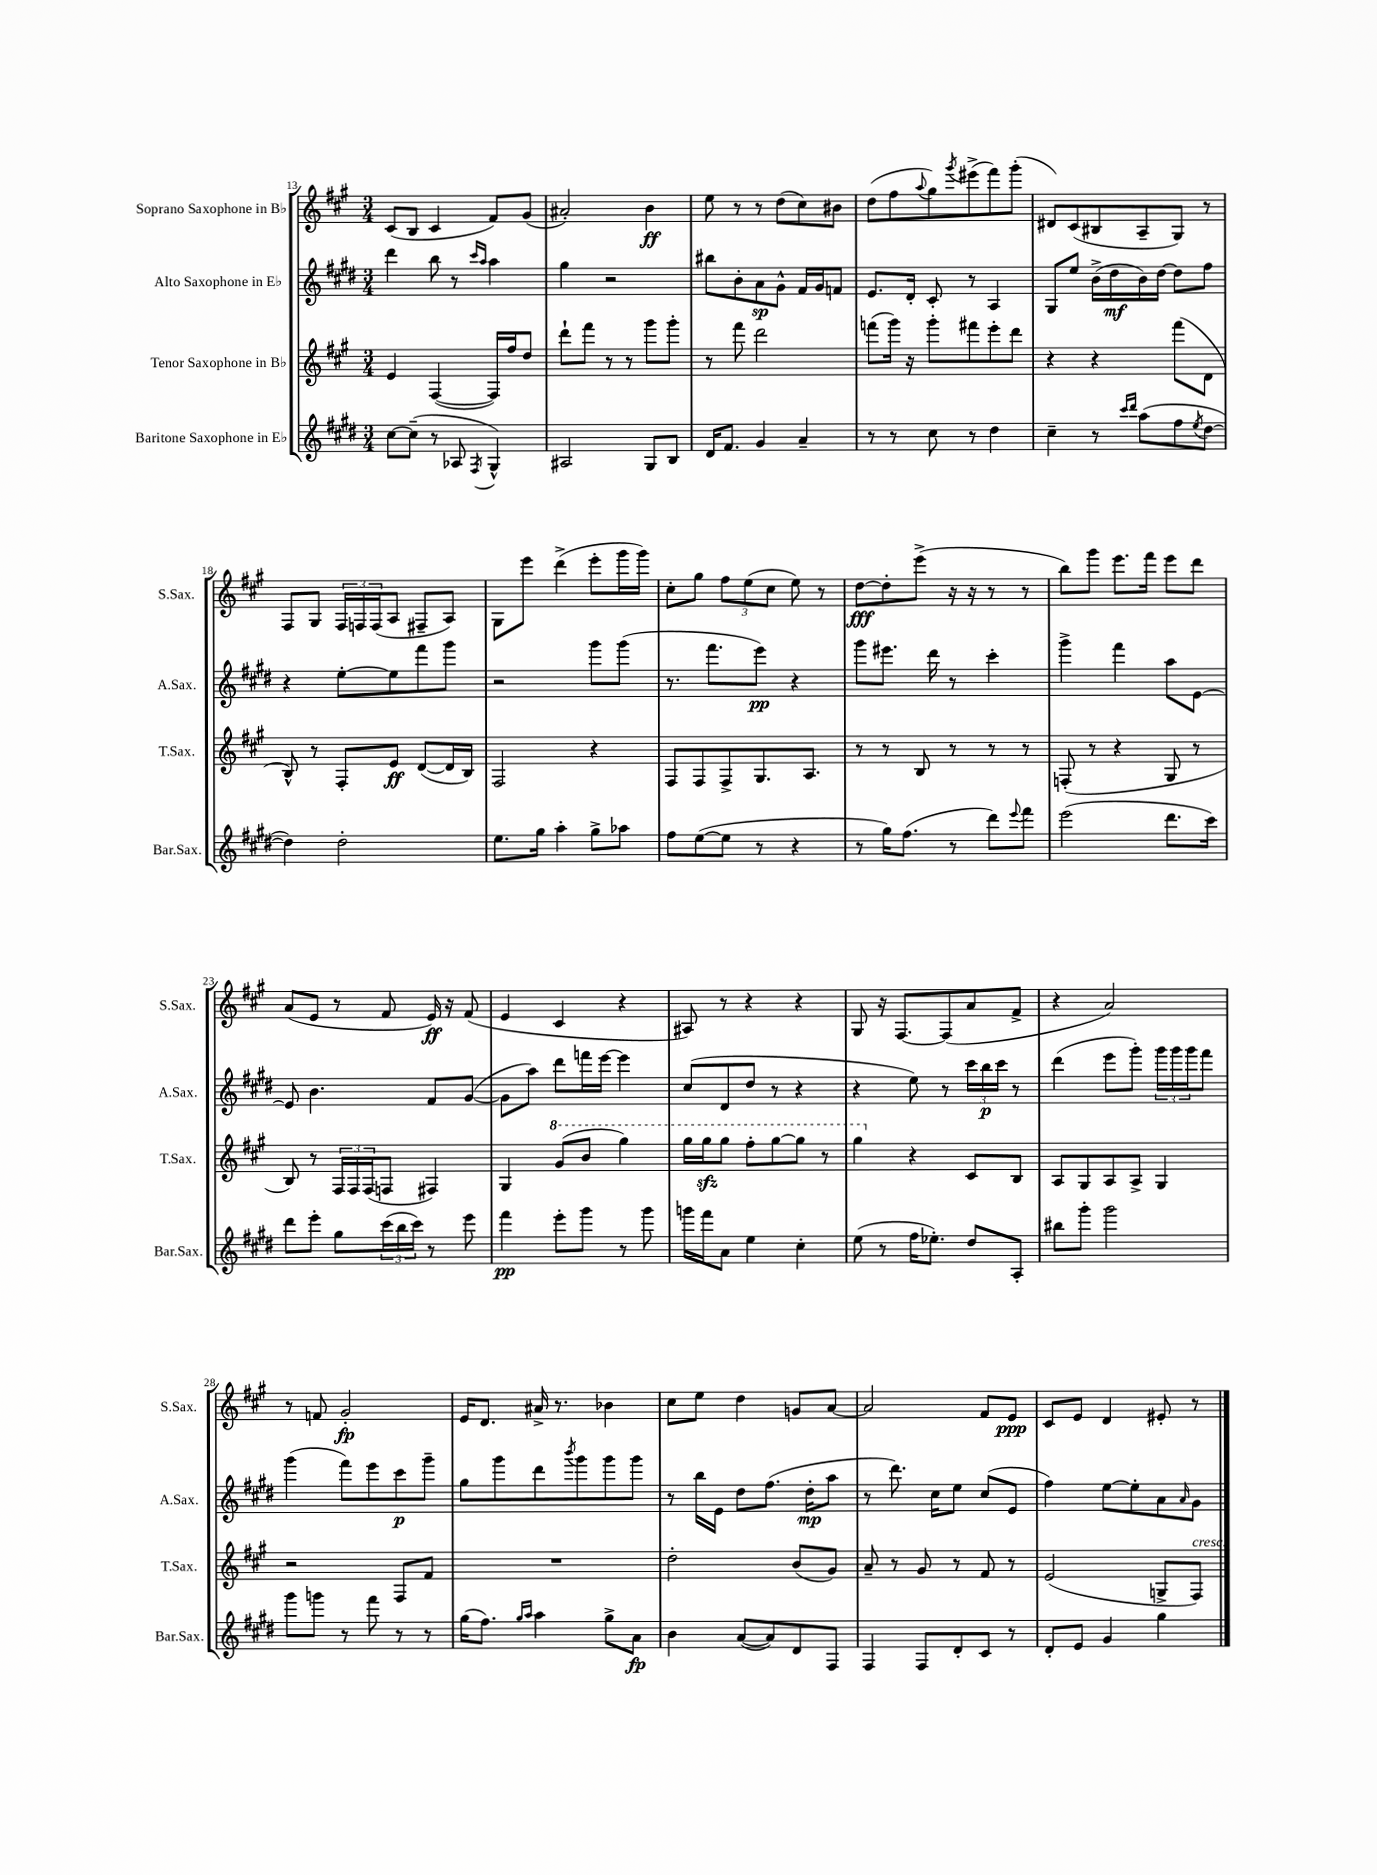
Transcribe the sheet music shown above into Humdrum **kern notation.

**kern	**dynam	**kern	**dynam	**kern	**dynam	**kern	**dynam
*part4	*part4	*part3	*part3	*part2	*part2	*part1	*part1
*staff4	*staff4	*staff3	*staff3	*staff2	*staff2	*staff1	*staff1
*I"Baritone Saxophone in E♭	*	*I"Tenor Saxophone in B♭	*	*I"Alto Saxophone in E♭	*	*I"Soprano Saxophone in B♭	*
*I'Bar.Sax.	*	*I'T.Sax.	*	*I'A.Sax.	*	*I'S.Sax.	*
*clefG2	*	*clefG2	*	*clefG2	*	*clefG2	*
*k[f#c#g#d#]	*	*k[f#c#g#]	*	*k[f#c#g#d#]	*	*k[f#c#g#]	*
*M3/4	*	*M3/4	*	*M3/4	*	*M3/4	*
=13	=13	=13	=13	=13	=13	=13	=13
[8cc#\L	.	4e/	.	4ddd#\	.	(8c#/L	.
(8cc#~\J]	.	.	.	.	.	8B/J	.
8r	.	([4F#/	.	8bb\	.	4c#/	.
8A-X/	.	.	.	8r	.	.	.
.	.	.	.	16qqccc#/LL	.	.	.
8qF#/	.	.	.	16qqaa/JJ	.	.	.
4G#^^/)	.	16F#/LL])	.	4aa\	.	8f#/L)	.
.	.	16ff#/J	.	.	.	.	.
.	.	8dd/J	.	.	.	(8g#/J	.
=14	=14	=14	=14	=14	=14	=14	=14
2A#X/	.	8ddd`\L	.	4gg#\	.	2a#X'/)	.
.	.	8fff#\J	.	.	.	.	.
.	.	8r	.	2r	.	.	.
.	.	8r	.	.	.	.	.
8G#/L	.	8ggg#\L	.	.	.	4b\	ff
8B/J	.	8ggg#'\J	.	.	.	.	.
=15	=15	=15	=15	=15	=15	=15	=15
16d#/KL	.	8r	.	8bb#X\L	.	8ee\	.
8.f#/J	.	.	.	.	.	.	.
.	.	8fff#\	.	8b'\	.	8r	.
4g#/	.	2ddd\	.	8a\	sp	8r	.
.	.	.	.	8g#^^\J	.	(8dd\L	.
4a~/	.	.	.	16f#/LL	.	8cc#\)	.
.	.	.	.	16g#/J	.	.	.
.	.	.	.	8fn/J	.	8b#X\J	.
=16	=16	=16	=16	=16	=16	=16	=16
8r	.	(8fffn\L	.	8.e/L	.	(8dd\L	.
8r	.	16ggg#\Jk)	.	.	.	8ff#\	.
.	.	16r	.	16d#'/Jk	.	.	.
.	.	.	.	.	.	8qqaa/	.
8cc#\	.	8ggg#'\L	.	8c#'/	.	8gg#\)	.
.	.	.	.	.	.	8qggg#/	.
8r	.	8fff#X\	.	8r	.	(8eee#X^\	.
4dd#\	.	8eee'\	.	4A/	.	8fff#\)	.
.	.	8ddd\J	.	.	.	(8ggg#'\J	.
=17	=17	=17	=17	=17	=17	=17	=17
4cc#~\	.	4r	.	8G#/L	.	8d#X/L)	.
.	.	.	.	8ee/J	.	(8c#/	.
8r	.	4r	.	(16b^\LL	.	8B#X/	.
.	.	.	.	16dd#\	mf	.	.
16qqccc#/LL	.	.	.	.	.	.	.
16qqddd#/JJ	.	.	.	.	.	.	.
(8aa\L	.	.	.	16b\)	.	8A~/	.
.	.	.	.	[16dd#\JJ	.	.	.
8ff#\	.	(8fff#\L	.	8dd#\L]	.	8G#/J)	.
8qee/	.	.	.	.	.	.	.
[8dd#\J	.	8d\J	.	8ff#\J	.	8r	.
!!LO:LB:g=z
=18	=18	=18	=18	=18	=18	=18	=18
4dd#\])	.	8B^^/)	.	4r	.	8F#/L	.
.	.	8r	.	.	.	8G#/J	.
2dd#'\	.	8F#'/L	.	[8ee'\L	.	24F#/LL	.
.	.	.	.	.	.	24Fn/	.
.	.	.	.	.	.	(24F/J	.
.	.	8e/J	ff	8ee\]	.	8A/J	.
.	.	([8d/L	.	8fff#\	.	8F#X~/L	.
.	.	16d/L]	.	8ggg#\J	.	8A/J)	.
.	.	16B/JJ)	.	.	.	.	.
=19	=19	=19	=19	=19	=19	=19	=19
8.ee\L	.	2F#/	.	2r	.	8G#\L	.
.	.	.	.	.	.	8eee\J	.
16gg#\Jk	.	.	.	.	.	.	.
4aa'\	.	.	.	.	.	(4ddd^\	.
8gg#^\L	.	4r	.	8ggg#\L	.	8eee'\L	.
8aa-X\J	.	.	.	(8ggg#\J	.	16ggg#\L	.
.	.	.	.	.	.	16ggg#\JJ)	.
=20	=20	=20	=20	=20	=20	=20	=20
8ff#\L	.	8F#/L	.	8.r	.	8cc#'\L	.
([8ee\	.	8F#/	.	.	.	8gg#\J	.
.	.	.	.	8.fff#\L	.	.	.
8ee\J]	.	8F#^/	.	.	.	12ff#\L	.
.	.	.	.	.	.	(12ee\	.
8r	.	8.G#/	.	8eee\J)	pp	.	.
.	.	.	.	.	.	12cc#\J	.
4r	.	.	.	4r	.	8ee\)	.
.	.	8.A/J	.	.	.	.	.
.	.	.	.	.	.	8r	.
=21	=21	=21	=21	=21	=21	=21	=21
8r	.	8r	.	8ggg#\L	.	[8dd\L	fff
16gg#\KL)	.	8r	.	8.eee#X\J	.	8dd'\]	.
(8.ff#\J	.	.	.	.	.	.	.
.	.	8B/	.	.	.	(8eee^\J	.
.	.	.	.	16ddd#\	.	.	.
8r	.	8r	.	8r	.	16r	.
.	.	.	.	.	.	16r	.
8ddd#\L)	.	8r	.	4ccc#'\	.	8r	.
8qqeee/	.	.	.	.	.	.	.
8fff#\J	.	8r	.	.	.	8r	.
=22	=22	=22	=22	=22	=22	=22	=22
(2eee\	.	(8Fn'/	.	4ggg#^\	.	8bb\L)	.
.	.	8r	.	.	.	8ggg#\J	.
.	.	4r	.	4fff#\	.	8.eee\L	.
.	.	.	.	.	.	16fff#\Jk	.
8.ddd#\L	.	8G#/	.	8aa\L	.	8eee\L	.
.	.	8r	.	[8e\J	.	8ddd\J	.
16ccc#\Jk)	.	.	.	.	.	.	.
!!LO:LB:g=z
=23	=23	=23	=23	=23	=23	=23	=23
8ddd#\L	.	8B/)	.	8e/]	.	(8a/L	.
8eee'\J	.	8r	.	4.b\	.	8e/J	.
8gg#\L	.	24F#/LL	.	.	.	8r	.
.	.	24F#/	.	.	.	.	.
.	.	(24F#/J	.	.	.	.	.
(24ccc#\L	.	8Fn/J	.	.	.	8f#/	.
24bb\	.	.	.	.	.	.	.
24ccc#\JJ)	.	.	.	.	.	.	.
8r	.	4F#X/)	.	8f#/L	.	16e/)	ff
.	.	.	.	.	.	16r	.
8eee\	.	.	.	([8g#/J	.	(8f#/	.
=24	=24	=24	=24	=24	=24	=24	=24
4fff#\	pp	4G#/	.	8g#\L]	.	4e/	.
.	.	.	.	8aa\J)	.	.	.
*	*	*8va	*	*	*	*	*
8eee'\L	.	(8gg#/L	.	8ddd#\L	.	4c#/	.
8ggg#\J	.	8bb/J	.	16fffn\L	.	.	.
.	.	.	.	[16eee\JJ	.	.	.
8r	.	4ggg#\)	.	4eee\]	.	4r	.
8ggg#\	.	.	.	.	.	.	.
=25	=25	=25	=25	=25	=25	=25	=25
16gggn\LL	.	16ggg#\LL	.	(8cc#/L	.	8A#X/)	.
16fff#\J	.	16ggg#zz\J	.	.	.	.	.
8a\J	.	8ggg#\J	.	8d#/	.	8r	.
4ee\	.	8fff#'\L	.	8dd#/J	.	4r	.
.	.	[8ggg#\	.	8r	.	.	.
4cc#'\	.	8ggg#\J]	.	4r	.	4r	.
.	.	8r	.	.	.	.	.
=26	=26	=26	=26	=26	=26	=26	=26
(8ee\	.	4ggg#\	.	4r	.	8G#/	.
8r	.	.	.	.	.	16r	.
.	.	.	.	.	.	[8.F#/L	.
*	*	*X8va	*	*	*	*	*
16ff#\KL	.	4r	.	8ee\)	.	.	.
8.ee-X'\J)	.	.	.	.	.	.	.
.	.	.	.	8r	.	(8F#/]	.
8dd#/L	.	8c#/L	.	24ccc#\LL	.	8a/	.
.	.	.	.	24bb\	p	.	.
.	.	.	.	24ccc#\JJ	.	.	.
8A'/J	.	8B/J	.	8r	.	8f#^/J	.
=27	=27	=27	=27	=27	=27	=27	=27
8bb#X\L	.	8A/L	.	(4ddd#\	.	4r	.
8ggg#'\J	.	8G#/	.	.	.	.	.
2ggg#\	.	8A/	.	8eee\L	.	2a/)	.
.	.	8A^/J	.	8ggg#'\J)	.	.	.
.	.	4G#/	.	24ggg#\LL	.	.	.
.	.	.	.	24ggg#\	.	.	.
.	.	.	.	24ggg#\J	.	.	.
.	.	.	.	8fff#\J	.	.	.
!!LO:LB:g=z
=28	=28	=28	=28	=28	=28	=28	=28
8ggg#\L	.	2r	.	(4ggg#\	.	8r	.
8gggn\J	.	.	.	.	.	8fn/	.
8r	.	.	.	8fff#\L)	.	2g#'/	fp
8fff#\	.	.	.	8eee\	.	.	.
8r	.	8F#/L	.	8ccc#\	p	.	.
8r	.	8f#/J	.	8ggg#~\J	.	.	.
=29	=29	=29	=29	=29	=29	=29	=29
(16gg#\KL	.	2.r	.	8gg#\L	.	16e/KL	.
8.ff#\J)	.	.	.	.	.	8.d/J	.
.	.	.	.	8ggg#\	.	.	.
16qqgg#/LL	.	.	.	.	.	.	.
16qqaa/JJ	.	.	.	.	.	.	.
4aa\	.	.	.	8ddd#\	.	16a#X^/	.
.	.	.	.	.	.	8.r	.
.	.	.	.	8qbbb/	.	.	.
.	.	.	.	8ggg#\	.	.	.
8gg#^\L	.	.	.	8ggg#\	.	4b-X\	.
8a\J	fp	.	.	8ggg#\J	.	.	.
=30	=30	=30	=30	=30	=30	=30	=30
4b\	.	2dd'\	.	8r	.	8cc#\L	.
.	.	.	.	16bb\LL	.	8ee\J	.
.	.	.	.	16e\JJ	.	.	.
([8a/L	.	.	.	8dd#\L	.	4dd\	.
8a/])	.	.	.	(8.ff#\J	.	.	.
8d#/	.	(8b/L	.	.	.	8gn/L	.
.	.	.	.	16dd#'\KL	mp	.	.
8F#/J	.	8g#/J)	.	8aa\J	.	[8a/J	.
=31	=31	=31	=31	=31	=31	=31	=31
4F#/	.	8a~/	.	8r	.	2a/]	.
.	.	8r	.	8.ddd#\)	.	.	.
8F#/L	.	8g#/	.	.	.	.	.
.	.	.	.	16cc#\KL	.	.	.
8d#'/	.	8r	.	8ee\J	.	.	.
8c#/J	.	8f#/	.	(8cc#/L	.	8f#/L	.
8r	.	8r	.	8e/J	.	8e/J	ppp
=32	=32	=32	=32	=32	=32	=32	=32
8d#'/L	.	(2e/	.	4ff#\)	.	8c#/L	.
8e/J	.	.	.	.	.	8e/J	.
4g#/	.	.	.	[8ee\L	.	4d/	.
.	.	.	.	8ee'\]	.	.	.
4gg#\	.	8Gn^/L	.	8a\	.	8e#X'/	.
.	.	.	.	16qqa/	.	.	.
!	!	!LO:TX:a:i:t=cresc.	!	!	!	!	!
.	.	8F#/J)	.	8g#\J	.	8r	.
==	==	==	==	==	==	==	==
*-	*-	*-	*-	*-	*-	*-	*-
